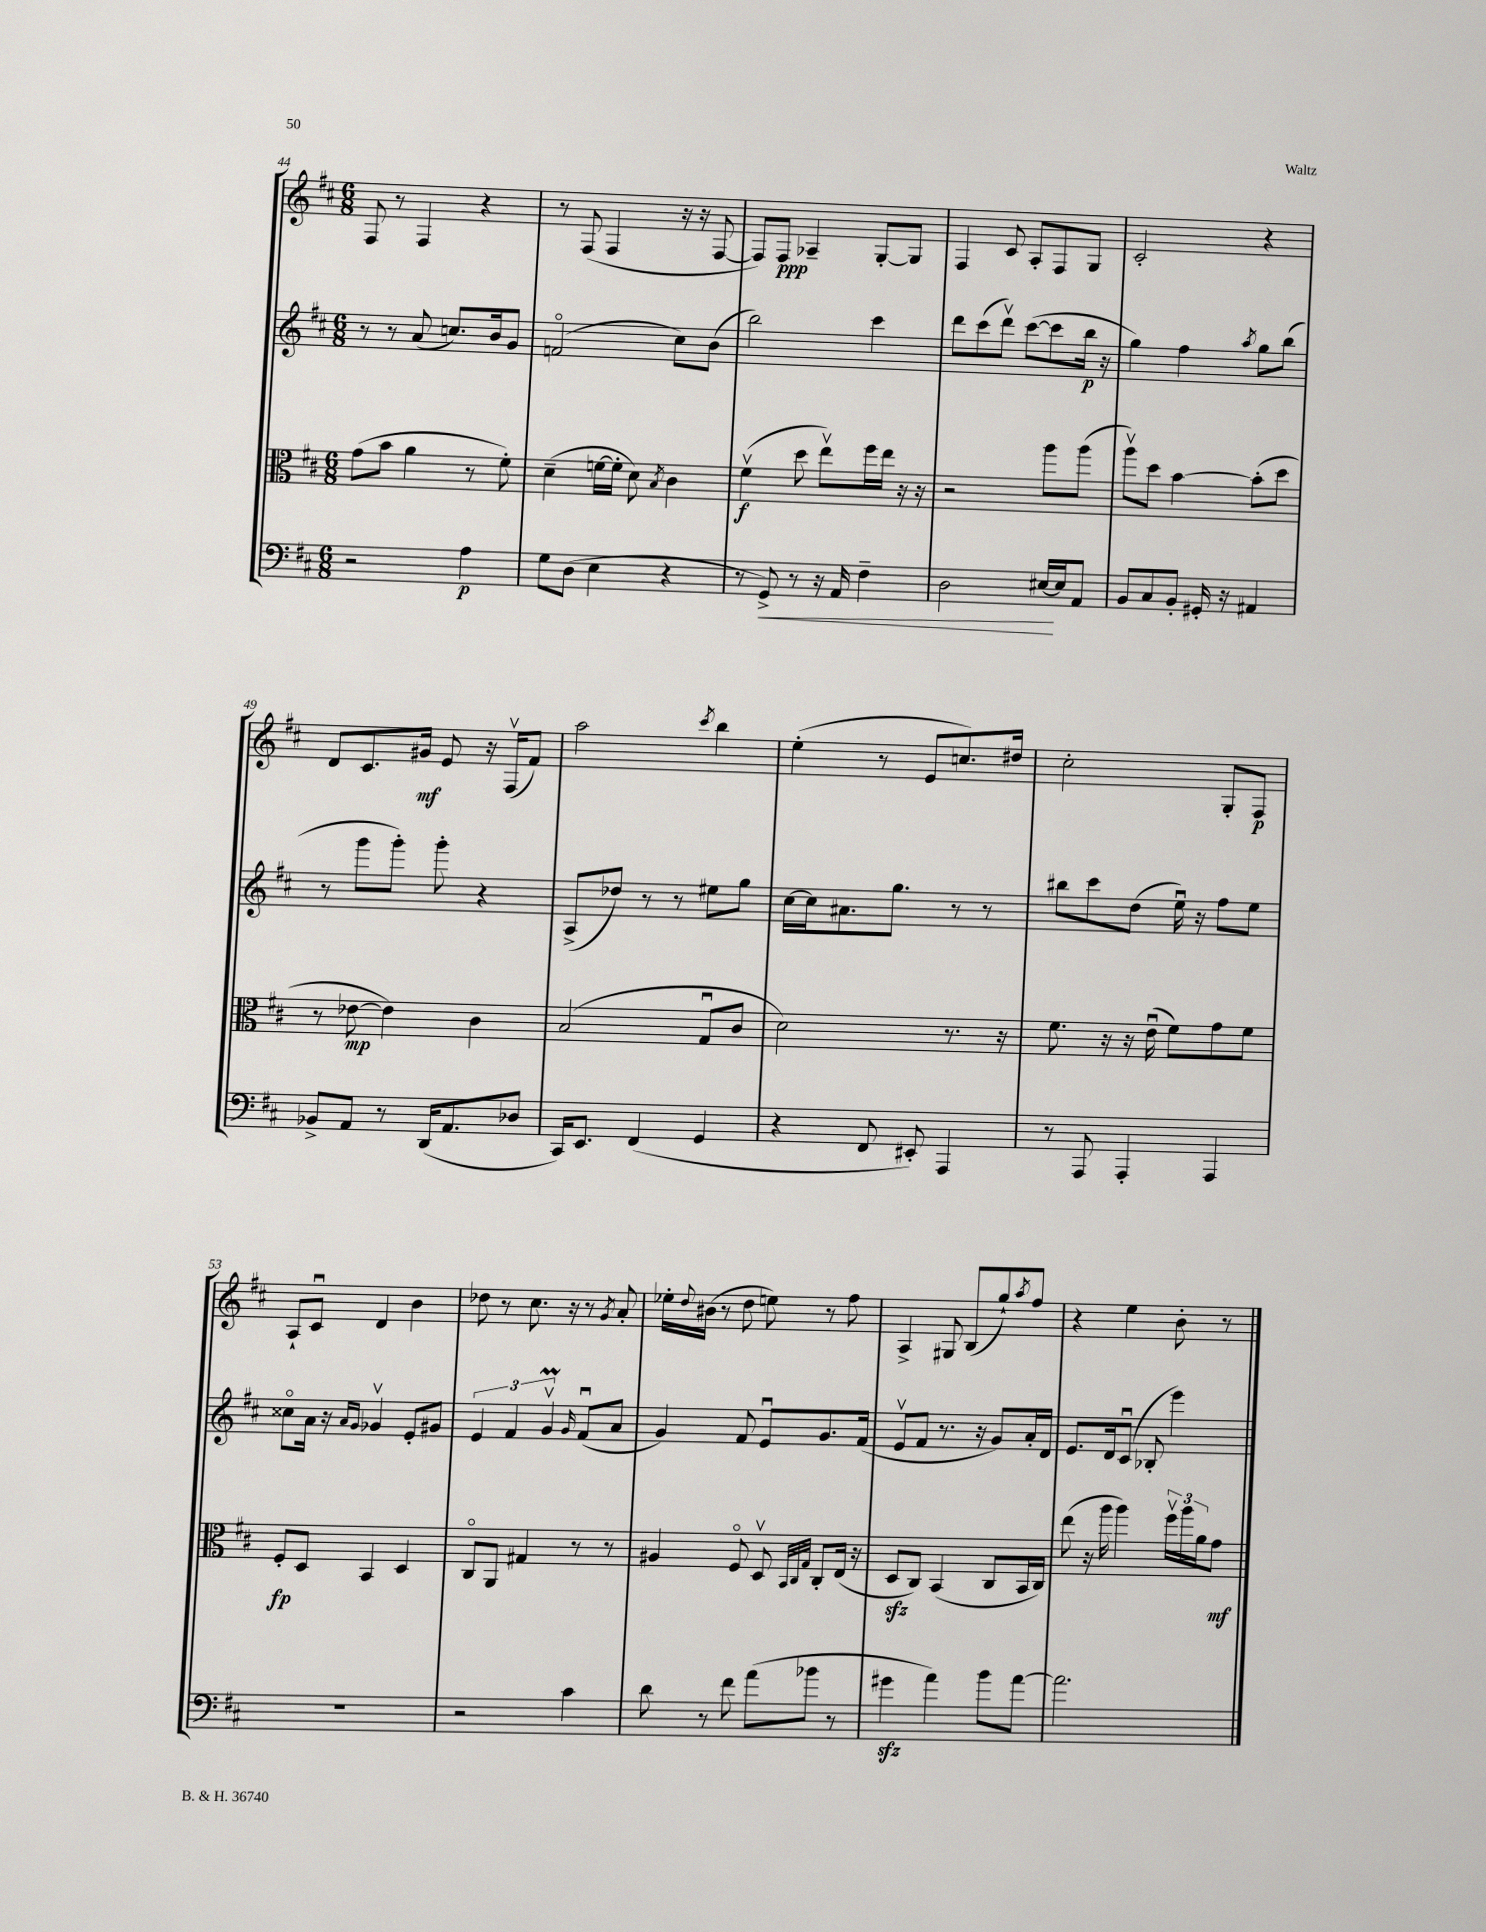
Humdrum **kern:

**kern	**kern	**kern	**kern
*staff4	*staff3	*staff2	*staff1
*clefF4	*clefC3	*clefG2	*clefG2
*k[f#c#]	*k[f#c#]	*k[f#c#]	*k[f#c#]
*M6/8	*M6/8	*M6/8	*M6/8
2r	(8g\L	8r	8F#/
.	8b\J	8r	8r
.	4a\	(8a/	4F#/
.	.	8.cc/L)	.
4A\	8r	.	4r
.	.	16b/k	.
.	8f#'\)	8g/J	.
=	=	=	=
8G\L	(4d~\	(2fo/	8r
(8D\J	.	.	(8F#/
4E\	[16f\LL	.	4F#/
.	16f'\]JJ	.	.
.	8d\)	.	.
.	8qB/	.	.
4r	4c#\	8cc#\L)	16r
.	.	.	16r
.	.	(8b\J	[8F#/
=	=	=	=
8r	(4f#v\	2bb\)	8F#/]L)
8GG^/)	.	.	8F#/J
8r	8dd\	.	4A-~/
16r	8eev\L)	.	.
16AA/	.	.	.
4F#~\	16ff#\L	4ccc#\	[8G'/L
.	16ee\JJ	.	.
.	16r	.	8G/]J
.	16r	.	.
=	=	=	=
2D\	2r	8ddd\L	4F#/
.	.	(8ccc#\	.
.	.	8dddv\J)	8c#/
.	.	([8ccc#\L	8A'/L
[16E#/LL	8aa\L	8ccc#\]	8F#/
16E#/]J	.	.	.
8AA/J	(8aa\J	16bb\Jk	8G/J
.	.	16r	.
=	=	=	=
8BB/L	8aav\L)	4gg\)	2c#'/
8C#/	8dd\J	.	.
8BB'/J	[4b\	4ff#\	.
16GG#'/	.	.	.
16r	.	.	.
.	.	8qaa/	.
4AA#/	(8b'\]L	8gg\L	4r
.	8dd\J	(8bb\J	.
=	=	=	=
8BB-^/L	8r	8r	8d/L
8AA/J	[8e-\	8ggg\L	8.c#/
8r	4e-\])	8ggg'\J)	.
.	.	.	16g#/Jk
(16DD/LK	.	8ggg'\	8e/
8.AA/	.	.	.
.	4c#\	4r	16r
.	.	.	(16F#v/LK
8D-/J	.	.	8f#/J)
=	=	=	=
16CC#/LK)	(2B/	(8A^/L	2aa\
8.EE/J	.	.	.
.	.	8dd-/J)	.
(4FF#/	.	8r	.
.	.	8r	.
.	.	.	8qccc#/
4GG/	8Gu/L	8ee#\L	4bb\
.	8c#/J	8gg\J	.
=	=	=	=
4r	2d\)	[16cc#\LL	(4ee'\
.	.	16cc#\]J	.
.	.	8.a#\	.
8FF#/	.	.	8r
.	.	8.gg\J	.
8EE#'/)	.	.	8e/L
4AAA/	8.r	8r	8.cc/)
.	.	8r	.
.	16r	.	16dd#/Jk
=	=	=	=
8r	8.f#\	8bb#\L	2cc#'\
8AAA/	.	8ccc#\	.
.	16r	.	.
4AAA'/	16r	(8dd\J	.
.	(16eu\	.	.
.	8f#\L)	16eeu\)	.
.	.	16r	.
4AAA/	8g\	8ff#\L	8G'/L
.	8f#\J	8ee\J	8F#/J
=	=	=	=
2.r	8F#'/L	8cc##o\L	8A`/L
.	8D/J	16a\Jk	8c#u/J
.	.	16r	.
.	.	16qqa/LL	.
.	.	16qqg/JJ	.
.	4BB/	4g-v/	4d/
.	4D/	8e'/L	4b\
.	.	8g#/J	.
=	=	=	=
2r	8C#o/L	6e/	8dd-\
.	8AA/J	.	8r
.	.	6f#/	.
.	4G#/	.	8.cc#\
.	.	6gv/	.
.	.	.	16r
.	.	16qqg/	.
4c#\	8r	(8f#u/L	8r
.	.	.	8qg/
.	8r	8a/J	8a'/
=	=	=	=
8d\	4A#/	4g/)	16ee-'\LL
.	.	.	8qqdd/
.	.	.	(16b#\JJ
8r	.	.	8r
8f#\	8F#o/	8f#/	8dd\
(8a\L	8Dv/	8eu/L	8ee\)
.	32qqBB/LLL	.	.
.	32qqC#/	.	.
.	32qqG/JJJ	.	.
8b-\J	8C#'/L	8.g/	8r
8r	(16E/Jk	.	8ff#\
.	16r	(16f#/Jk	.
=	=	=	=
4g#\	8D/L	8ev/L	4A^/
.	8C#/J)	8f#/J	.
4a\)	(4BB/	8.r	8G#/
.	.	.	(8B/L
.	.	16r	.
8b\L	8C#/L	8g/L)	8gg`/)
.	.	.	8qaa/
[8a\J	16BB/L	16a'/L	8ff#/J
.	16C#/JJ)	16d/JJ	.
=	=	=	=
2.a\]	(8ee\	8.e/L	4r
.	16r	.	.
.	16aa\	16d/k	.
.	4aa\)	(8c#u/J	4ee\
.	.	8B-'/	.
.	24ff#v\LL	4eee\)	8b'\
.	24aa\	.	.
.	24a\J	.	.
.	8g\J	.	8r
==	==	==	==
*-	*-	*-	*-
